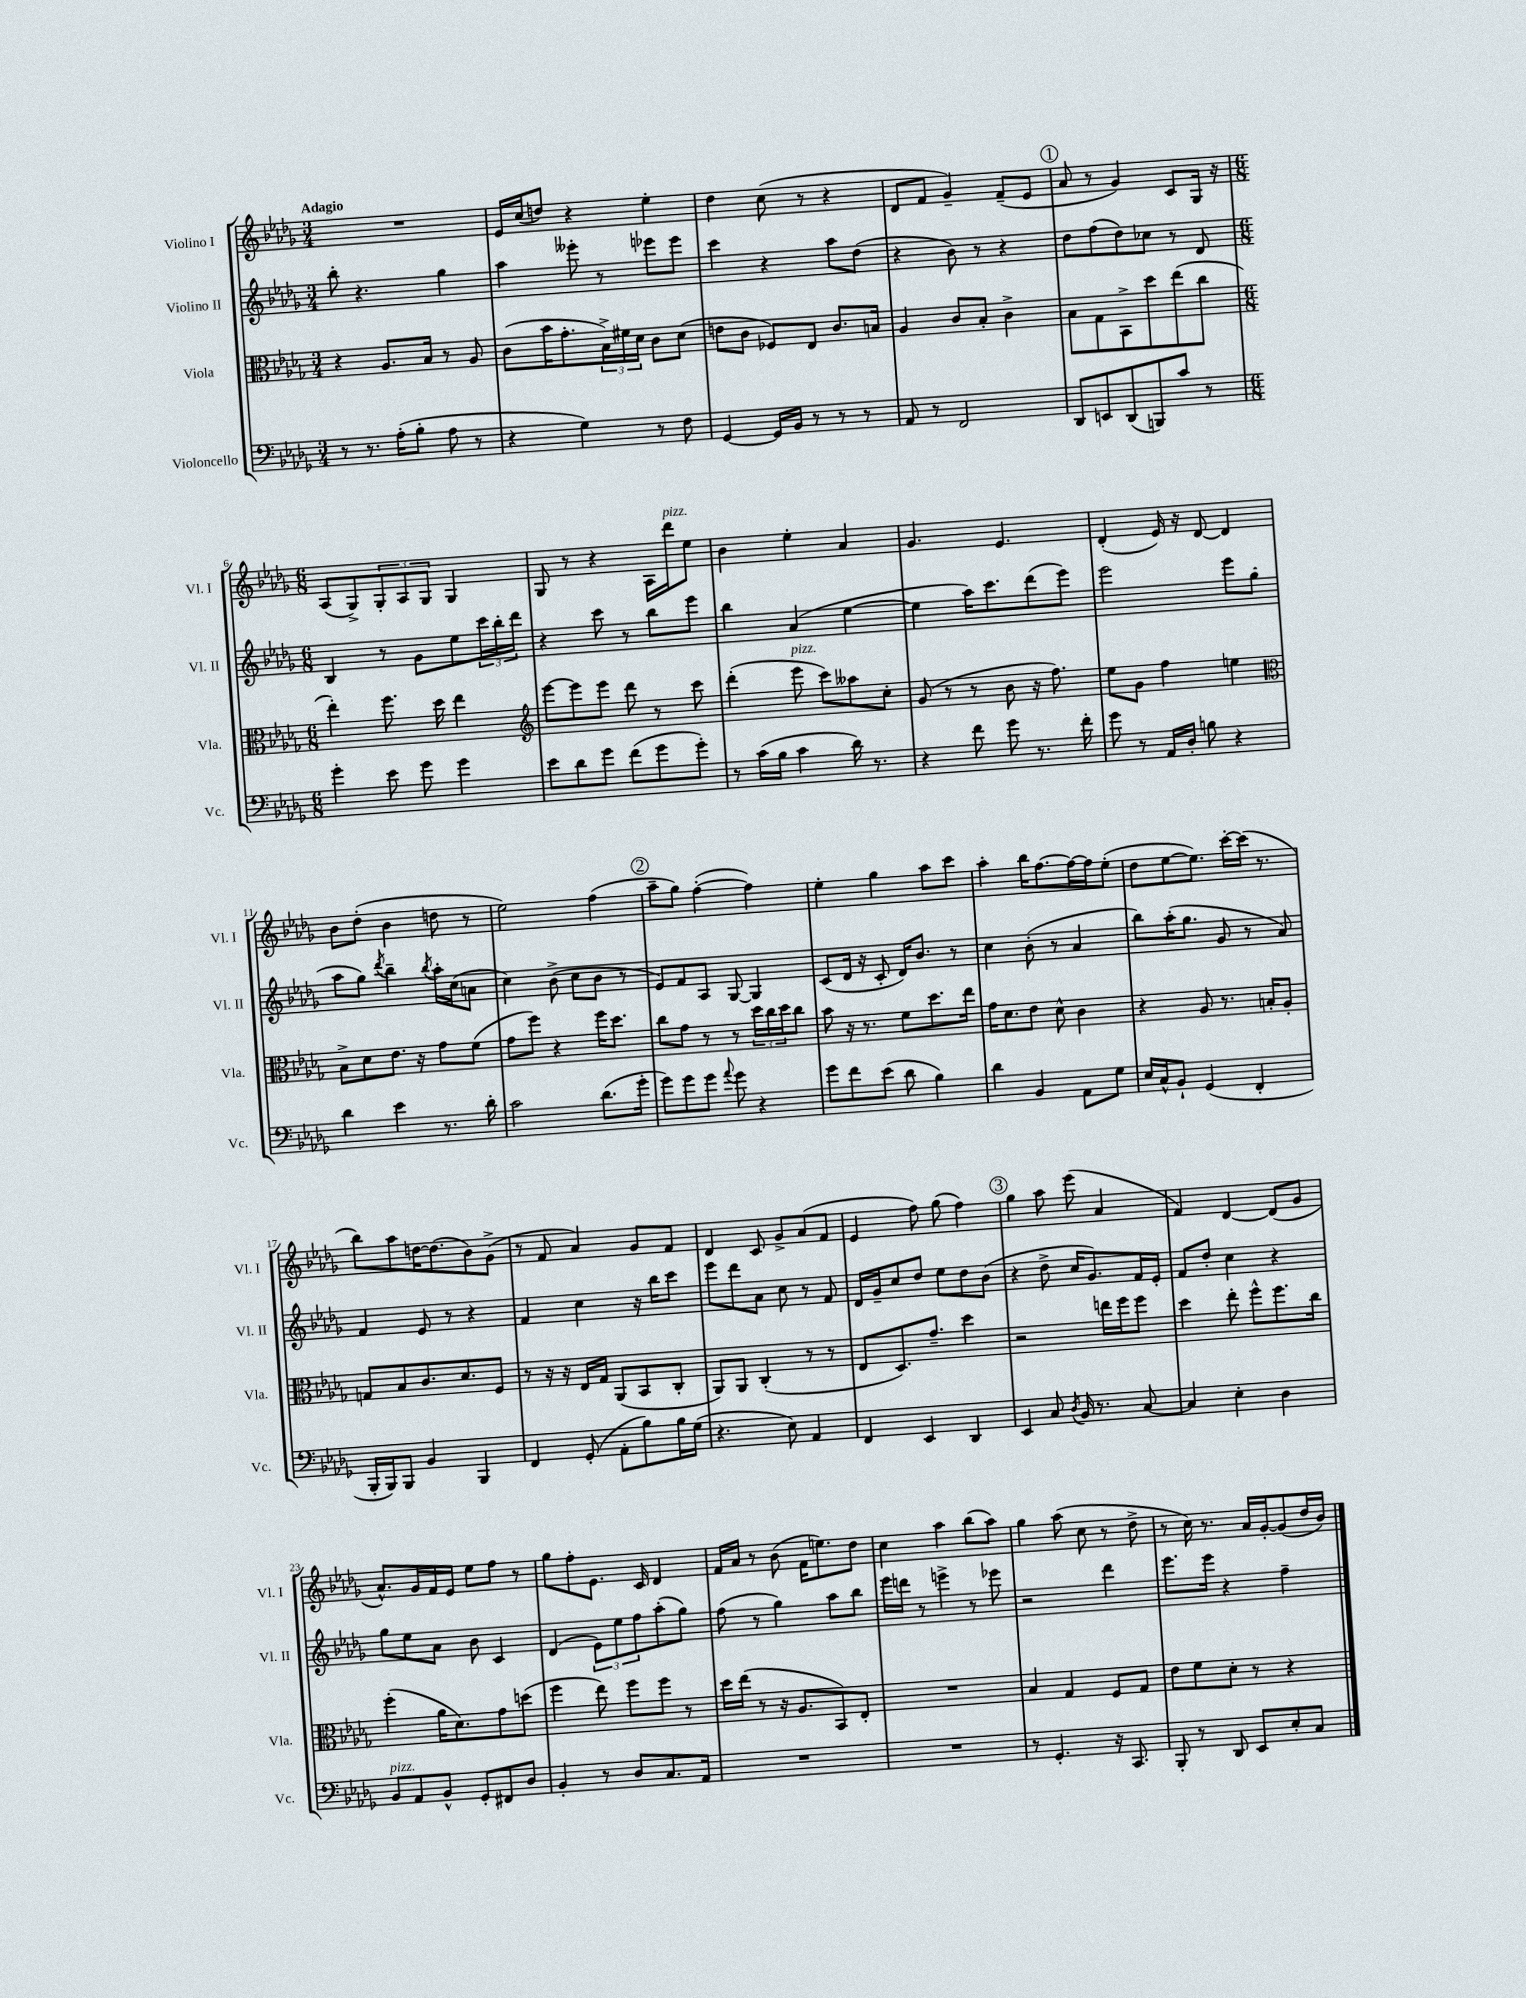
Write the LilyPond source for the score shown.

<<
\new StaffGroup <<
\new Staff = "s0" \with { instrumentName = "Violino I" shortInstrumentName = "Vl. I" } {
    \clef treble \key des \major \numericTimeSignature \time 3/4 \tempo "Adagio"
    R2. |
    ees'16 c''16( d''8) r4 ees''4-. |
    des''4 c''8( r8 r4 |
    des'8 f'8 ges'4--) f'8--( ees'8 |
    \mark \markup { \circle "1" } aes'8 r8 ges'4) c'8 ges16 r16 |
    \numericTimeSignature \time 6/8 aes8( ges8->) \tuplet 3/2 { ges8-. aes8 ges8 } ges4 |
    ges8 r8 r4 aes16 des'''16^\markup { \italic "pizz." } ees''8 |
    bes'4 ees''4-. aes'4 |
    ges'4. ees'4. |
    des'4-.( ees'16) r16 des'8~ des'4 |
    bes'8 des''8-.( bes'4 d''8 r8 |
    ees''2) f''4( |
    \mark \markup { \circle "2" } aes''8-- ges''8) f''4~-.( f''4) |
    ees''4-. ges''4 aes''8 c'''8 |
    aes''4-. bes''16 f''8.~ f''16~ f''16 ees''8-.( |
    des''8 ees''8~ ees''8.) c'''16~-. c'''16( r8. |
    bes''8) aes''8 d''16~ d''8.( bes'8) ges'8->( |
    r8 f'8 aes'4) ges'8 f'8 |
    des'4 c'8 ges'8-> aes'8( f'8 |
    ees'4 f''8) ges''8( f''4) |
    \mark \markup { \circle "3" } ges''4 aes''8 ees'''8( aes'4 |
    f'4) des'4~ des'8( ges'8 |
    aes'8.-^) ges'16 f'16 ees'16 ees''8 f''8 r8 |
    ges''8 f''8-. ees'8. c'16 des'4 |
    f'16 aes'16 r8 bes'8( f'16 e''8.) des''8 |
    c''4 aes''4 bes''8( aes''8) |
    ges''4 aes''8( c''8 r8 des''8-> |
    r8 c''16) r8. aes'16 ges'16~-. ges'8( des''16 bes'16) \bar "|." |
}
\new Staff = "s1" \with { instrumentName = "Violino II" shortInstrumentName = "Vl. II" } {
    \clef treble \key des \major \numericTimeSignature \time 3/4
    bes''8-. r4. ges''4 |
    aes''4 eeses'''8-. r8 ees'''8 ees'''8 |
    c'''4 r4 aes''8 des''8( |
    r4 bes'8) r8 r4 |
    \mark \markup { \circle "1" } des''8 f''8( des''8) ces''8 r8 des'8 |
    \numericTimeSignature \time 6/8 bes4 r8 ges'8 ees''8 \tuplet 3/2 { c'''16 bes''16-. des'''16 } |
    r4 c'''8 r8 bes''8 ees'''8 |
    bes''4 aes'4( ees''4~ |
    ees''4 aes''16) c'''8. des'''8( ees'''8) |
    ees'''2 ees'''8 ges''8( |
    aes''8 ges''8) \acciaccatura { des'''8 } bes''4-- \acciaccatura { bes''8 } aes''16-. c''16( a'8 |
    c''4) bes'8->( c''8 bes'8 r8 |
    \mark \markup { \circle "2" } ees'8) f'8 aes8 ges8~ ges4 |
    c'8( des'16 r16 c'8-. des'16) bes'8. r8 |
    c''4 bes'8-.( r8 aes'4 |
    bes''8) aes''16-.( ges''8. ges'8 r8 aes'8) |
    f'4 ees'8 r8 r4 |
    f'4 c''4 r16 bes''16 c'''8 |
    ees'''8 des'''8 aes'8 c''8 r8 f'8 |
    des'16 ges'16-- c''8 des''8 ees''8 des''8 bes'8( |
    \mark \markup { \circle "3" } r4 des''8-> c''16 ges'8.) f'16 ees'16-. |
    f'8 des''8-. c''4 r4 |
    ges''8 ees''8 aes'8 bes'8 c'4 |
    des'4( \tuplet 3/2 { ees'8) ees''8 f''8 } aes''8-.( ges''8) |
    f''8( r8 ges''4) aes''8 bes''8 |
    ees'''16 d'''16 r8 e'''4-> r8 ees'''8 |
    r2 des'''4 |
    ees'''8. ees'''16 r4 f''4-- \bar "|." |
}
\new Staff = "s2" \with { instrumentName = "Viola" shortInstrumentName = "Vla." } {
    \clef alto \key des \major \numericTimeSignature \time 3/4
    r4 aes8. bes16 r8 aes8 |
    c'8( bes'16 ges'8.-. \tuplet 3/2 { bes16->) fis'16 des'16 } c'8 des'8( |
    e'8 c'8 fes8) ees8 c'8. b16 |
    aes4 c'8 bes8-. c'4-> |
    \mark \markup { \circle "1" } bes8 ges8 bes,8-> des''8 ees''8( c''8 |
    \numericTimeSignature \time 6/8 ees''4-.) f''8. des''16 ees''4 |
    \clef treble ees'''8~ ees'''8 ees'''8 des'''8 r8 c'''8 |
    des'''4-.( ees'''8^\markup { \italic "pizz." } c'''8) aeses''8 c''8-. |
    ges'8( r8 r8 bes'8 r16 f''8.) |
    ees''8 ges'8 f''4 e''4 |
    \clef alto bes8-> des'8 ees'8. r16 ges'8 f'8( |
    ges'8 f''8) r4 f''16 des''8. |
    \mark \markup { \circle "2" } c''8 ges'8 r8 r8 \tuplet 3/2 { des''16 c''16 des''16 } c''8 |
    bes'8 r16 r8. f'8 des''8. ees''16 |
    ges'16 des'8. ees'8 des'8-^ c'4 |
    r4 aes8 r8. b16-. aes8-. |
    g8 bes8 c'8. des'8. f8 |
    r8 r16 r16 ees16 ges16 aes,8( bes,8 c8-. |
    aes,8) aes,8 c4-.( r8 r8 |
    ees8 des8.) ges'8.-- des''4 |
    \mark \markup { \circle "3" } r2 e''16 f''16 f''8 |
    des''4 ees''8-. f''8-^ f''8. c''16 |
    f''4-.( aes'16 des'8.) ges'8 d''8( |
    f''4 ees''8) f''8 f''8 r8 |
    des''16 ees''16( r8 r16 aes8. bes,8) ees8-. |
    R2. |
    bes4 ges4 f8 ges8 |
    ees'8 f'8 des'8-. r8 r4 \bar "|." |
}
\new Staff = "s3" \with { instrumentName = "Violoncello" shortInstrumentName = "Vc." } {
    \clef bass \key des \major \numericTimeSignature \time 3/4
    r8 r8. aes16-.( bes8-. aes8 r8 |
    r4 ges4) r8 f8 |
    ges,4~ ges,16 bes,16 r8 r8 r8 |
    aes,8 r8 f,2 |
    \mark \markup { \circle "1" } des,8 e,8 des,8( b,,8) c'8 r8 |
    \numericTimeSignature \time 6/8 ges'4-. ees'8 ges'8 ges'4 |
    ees'8 des'8 ges'8 f'8( ges'8 ges'8-.) |
    r8 c'16( bes16 c'4 des'16) r8. |
    r4 f'8 ges'8 r8. f'16-. |
    ges'8 r8 aes,16 des16-. b8 r4 |
    des'4 ees'4 r8. des'16-. |
    c'2 des'8.( ges'16-. |
    \mark \markup { \circle "2" } ges'8) ges'8 ges'8 \appoggiatura { aes'8 } ges'8 r4 |
    ges'8 f'8 ees'8( des'8 bes4) |
    des'4 bes,4 aes,8 ges8 |
    ees16 c16-^ bes,8-! ges,4( f,4-. |
    bes,,16-. bes,,16) bes,,8 bes,4 bes,,4 |
    f,4 ges,8-.( aes,8-. bes8) bes16 ges16( |
    r4. ees8) aes,4 |
    f,4 ees,4 des,4 |
    \mark \markup { \circle "3" } ees,4 c8 \acciaccatura { des8 } bes,16 r8. c8~ |
    c4 ees4-. des4 |
    bes,8^\markup { \italic "pizz." } aes,8 bes,8-^ ges,8-. fis,8 des8 |
    bes,4-. r8 des8 c8. aes,16 |
    R2. |
    R2. |
    r8 ges,4.-. r16 c,8. |
    bes,,8-. r8 des,8 ees,8 ees8-. c8 \bar "|." |
}
>>
>>
